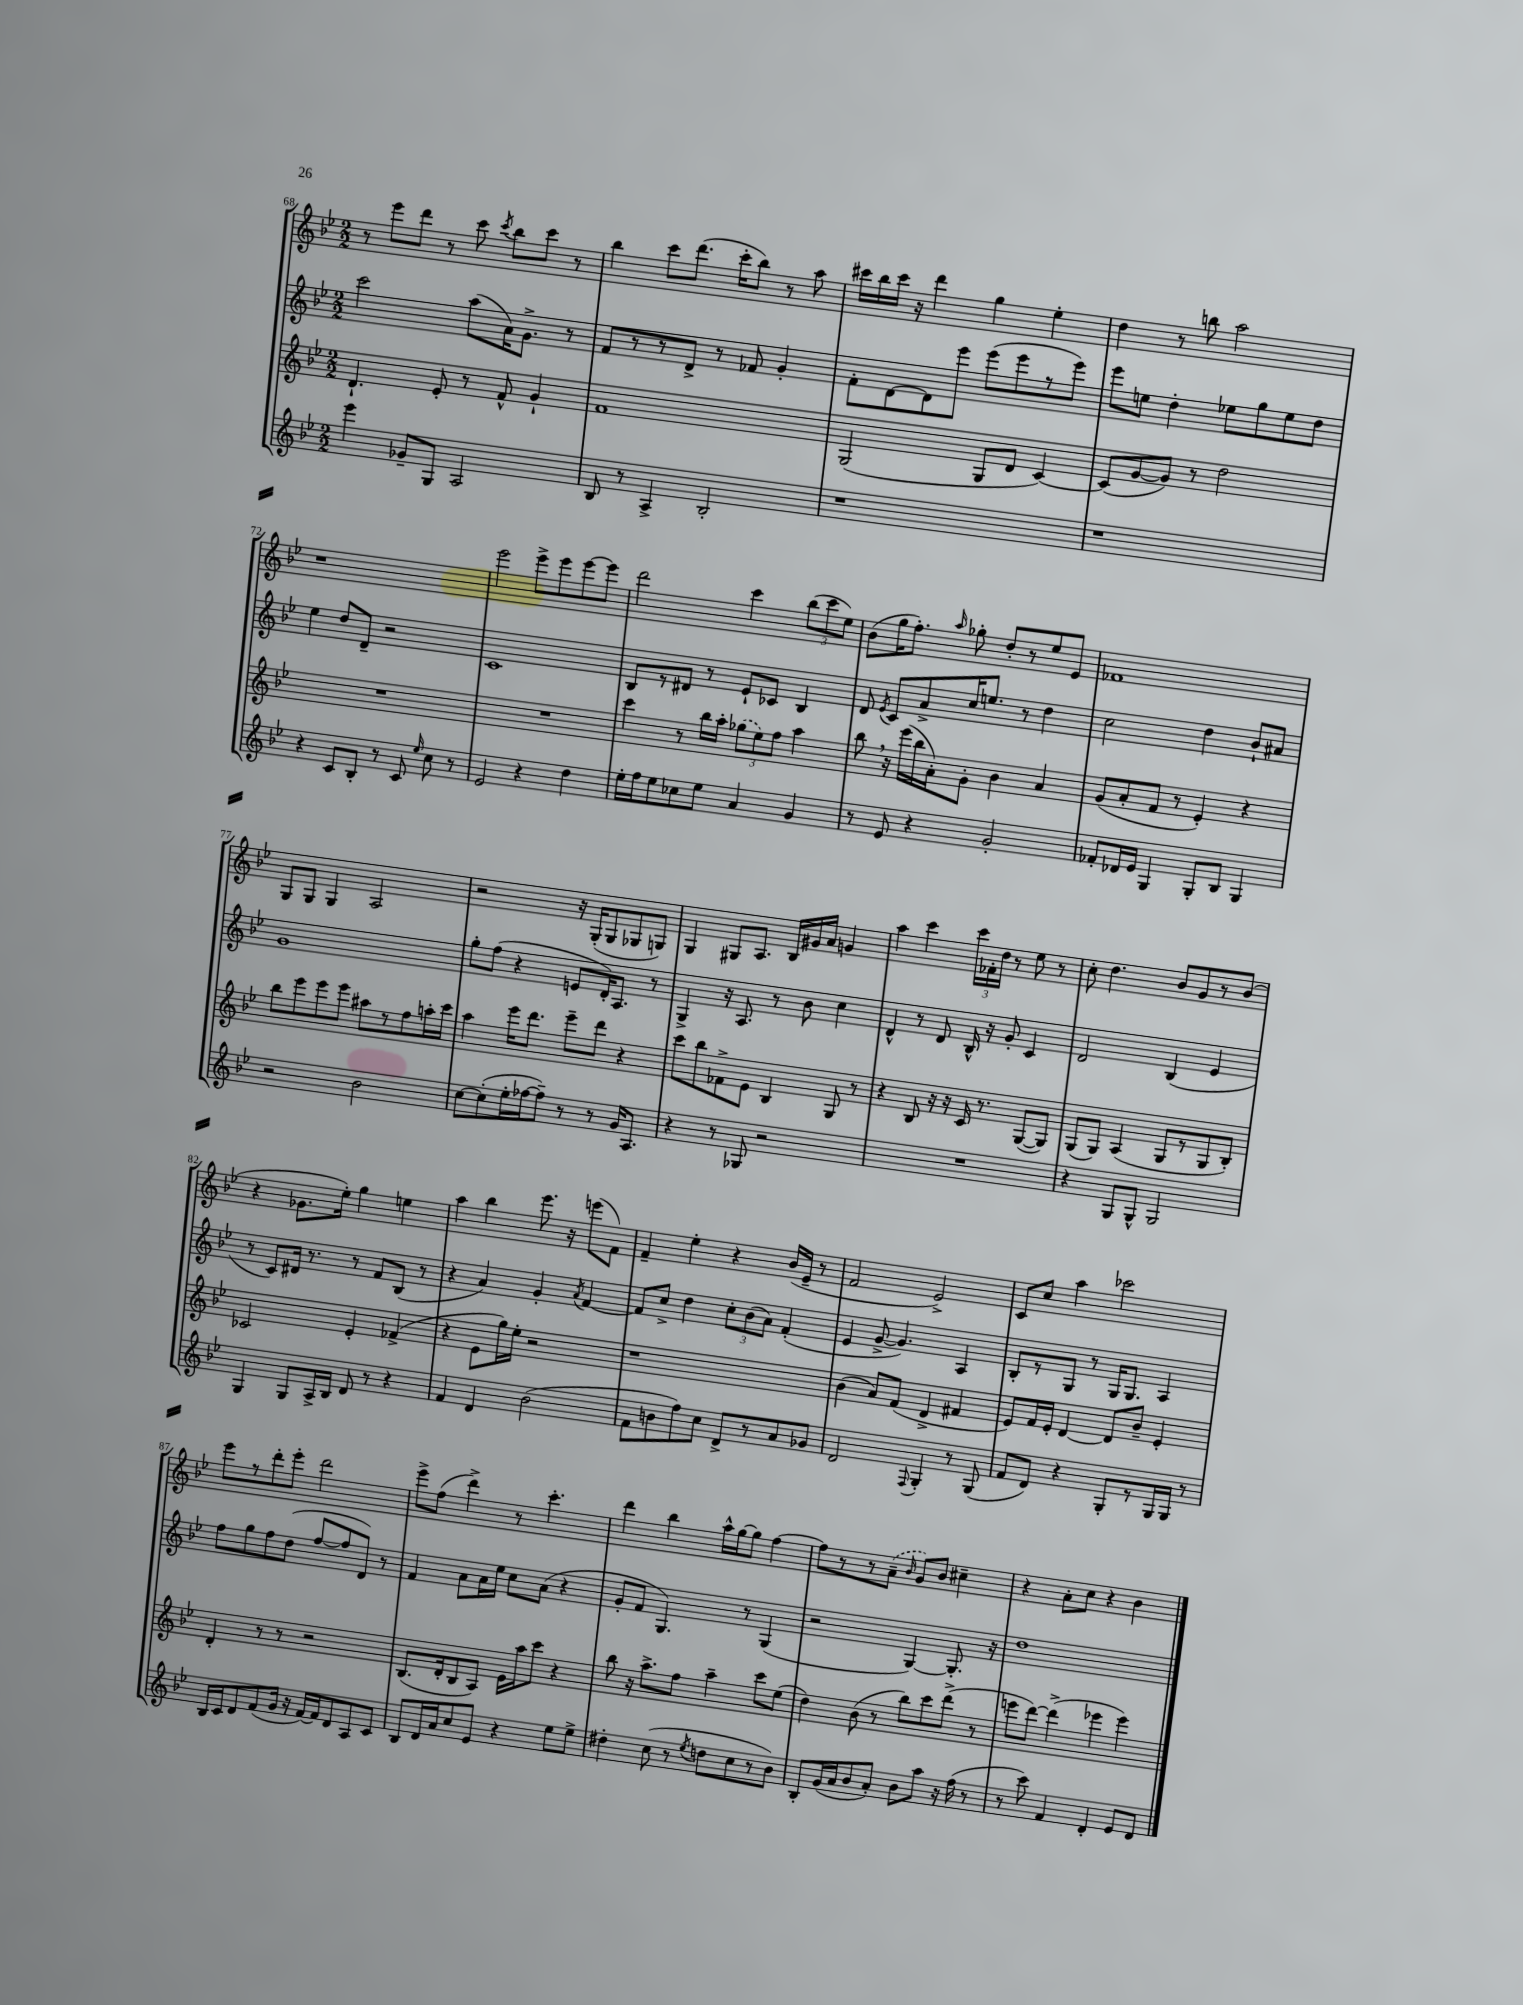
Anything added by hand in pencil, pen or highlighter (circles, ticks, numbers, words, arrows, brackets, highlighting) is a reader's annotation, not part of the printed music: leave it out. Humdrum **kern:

**kern	**kern	**kern	**kern
*staff4	*staff3	*staff2	*staff1
*clefG2	*clefG2	*clefG2	*clefG2
*k[b-e-]	*k[b-e-]	*k[b-e-]	*k[b-e-]
*M2/2	*M2/2	*M2/2	*M2/2
4eee-	4.d`	2ccc	8r
.	.	.	8eee-
8g-~	.	.	8ddd
8G	8e-'	.	8r
2A	8r	(8aa	8ccc
.	.	.	8qccc
.	8f^^	16a)	8bb-
.	.	8.g^	.
.	4g`	.	8ccc
.	.	8r	8r
=	=	=	=
8B-	1f	8f	4bb-
8r	.	8r	.
4A^	.	8r	8ccc
.	.	8d^	(8.ddd
2B-'	.	8r	.
.	.	.	16ccc'
.	.	8f-	8bb-)
.	.	4g'	8r
.	.	.	8aa
=	=	=	=
1r	(2G	8f'	16ccc#
.	.	.	16bb-
.	.	[8d	16ccc#
.	.	.	16r
.	.	8d]	4ddd
.	.	8eee-	.
.	8G	(8eee-	4gg
.	8d	8eee-	.
.	[4c)	8r	4ee-'
.	.	8eee-)	.
=	=	=	=
1r	(8c]	8eee-	4dd
.	[8g	8ee	.
.	8g])	4dd'	8r
.	8r	.	8bb
.	2dd	8ee-	2aa
.	.	8gg	.
.	.	8ee-	.
.	.	8dd	.
=	=	=	=
4r	1r	4ee-	1r
8c	.	8dd	.
8B-'	.	8d~	.
8r	.	2r	.
8c	.	.	.
16qqee-	.	.	.
8cc	.	.	.
8r	.	.	.
=	=	=	=
2e-	1r	1c	2eee-
4r	.	.	8eee-^
.	.	.	8eee-
4dd	.	.	[8eee-
.	.	.	8eee-]
=	=	=	=
16ee-'	4ccc	8B-	2ddd
16ff	.	.	.
8ee-	.	8r	.
8cc-	8r	8d#	.
8ee-	16bb-	8r	.
.	16aa'	.	.
4a	(12gg-	8e-`	4ccc
.	12ee-)	.	.
.	.	8c-	.
.	12ff	.	.
4g	4aa	4B-	(12bb-
.	.	.	12ccc
.	.	.	12ee-)
=	=	=	=
8r	8bb-	8d	(8b-
.	.	8qe-	.
8e-	16r	8c	16gg
.	(16eee-	.	8.ff')
4r	16bb-	8a^	.
.	16a')	.	.
.	.	.	16qqaa
.	8g'	16cc	8gg-'
.	.	8.ee	.
2g'	4b-	.	8dd'
.	.	8r	8r
.	4a	4dd	8ee-
.	.	.	8e-
=	=	=	=
8f-'	(8g	2cc	1f-
16d-	8a'	.	.
16e-	.	.	.
4G	8f	.	.
.	8r	.	.
8G'	4e-')	4dd	.
8B-	.	.	.
4G	4r	8b-`	.
.	.	8a#	.
=	=	=	=
2r	8bb-	1g	8G
.	8eee-	.	8G
.	8eee-	.	4G
.	8eee-	.	.
2b-	8aa#	.	2A
.	8r	.	.
.	8ff	.	.
.	16aa'	.	.
.	16ccc	.	.
=	=	=	=
[8cc	4aa	8gg'	2r
(8cc']	.	(8ff	.
16ee-'	16eee-	4r	.
[16ff-	8.ddd	.	.
8ff-~])	.	.	.
8r	8eee-~	8e	16r
.	.	.	(16G'
8r	8ddd	16d')	8G
.	.	8.A	.
16g	4r	.	8G-
8.A	.	.	.
.	.	8r	8G)
=	=	=	=
4r	8ccc	4G^	4G
.	8bb-	.	.
8r	8f-^	16r	8G#
.	.	8.A	.
8G-	8e-	.	8.A
2r	4B-	8r	.
.	.	.	16B-
.	.	8b-	16g#
.	.	.	16a
.	8G	4cc	4g
.	8r	.	.
=	=	=	=
1r	4r	4d^^	4aa
.	8B-	8r	4ccc
.	16r	8d	.
.	16r	.	.
.	16c	16B-^^	24ccc
.	.	.	24f-'
.	8.r	16r	.
.	.	.	24dd
.	.	8g'	8r
.	([8G	4c	8ee-
.	8G])	.	8r
=	=	=	=
4r	(8G	2d	8cc'
.	8G)	.	4.dd
8G	(4A	.	.
8G^^	.	.	.
2G	8G	(4B-	8b-
.	8r	.	8g
.	8G	4e-	8r
.	8B-')	.	(8b-
=	=	=	=
4G	2c-	8r	4r
.	.	8c)	.
8G	.	16d#	8.g-
.	.	8.r	.
16A^	.	.	.
16B-	.	.	16ee-')
8d	4e-'	8r	4gg
8r	.	8f	.
4r	(4f-^	(8B-	4ee
.	.	8r	.
=	=	=	=
4f	4r	4r	4aa
4d	8e-	4a)	4bb-
.	16gg)	.	.
.	16ee-'	.	.
(2b-	2r	4g'	8.eee-
.	.	.	16r
.	.	8qa	.
.	.	[4f	(8eee
.	.	.	8f)
=	=	=	=
8f	1r	8f]	4f~
8b	.	8cc^	.
8ff)	.	4dd	4ee-'
8cc	.	.	.
8d^	.	12cc'	4r
.	.	(12b-	.
8r	.	.	.
.	.	12a)	.
8a	.	(4f'	(16b-
.	.	.	16e-~
8g-	.	.	8r
=	=	=	=
2d	(4b-	4e-	2f
.	8a)	[8g^	.
.	(8f	4.g])	.
8qqF	.	.	.
4G'	4d^	.	2e-^)
8r	4f#	4A	.
(8G	.	.	.
=	=	=	=
8f	8e-)	8B-'	8c
8d)	16f	8r	8cc
.	16e-'	.	.
4r	[4d	8G	4aa
.	.	8r	.
8G'	8d]	16G	2ccc-
.	.	8.G	.
8r	8b-~	.	.
16G	4e-'	4A	.
16G	.	.	.
8r	.	.	.
=	=	=	=
16B-	4d'	8ff	8eee-
16c	.	.	.
8d	.	8gg	8r
(8f	8r	8ff	8ddd'
16g	8r	(8dd	8eee-'
16r	.	.	.
[16f)	2r	[8ff	2ddd
16f]	.	.	.
8d	.	8ff]	.
8A	.	8d)	.
8c	.	8r	.
=	=	=	=
8B-	(8.B-	4f	8eee-^
16d	.	.	(8ff
16a	16d'	.	.
8cc	8B-	8a	4ddd^)
8e-	8A)	16a	.
.	.	16ee-	.
4r	16e-	8cc	8r
.	16aa	.	.
.	8ccc	(8a	4.ccc'
8ee-	4r	4r	.
8ee-^	.	.	.
=	=	=	=
4dd#'	8bb-	8g'	4ddd
.	16r	8f	.
.	8.aa^	.	.
(8cc	.	4.G)	4bb-
8r	8ff	.	.
8qee-	.	.	.
8dd	4aa~	.	16aa^^
.	.	.	[16gg
8cc	.	8r	8gg]
8r	8ccc	(4G	[4ff
8b-)	(8ee-	.	.
=	=	=	=
8B-'	4dd)	2r	8ff]
(16g	.	.	8r
16a	.	.	.
8b-	(8b-	.	8r
8a')	8r	.	(8a~
.	.	.	16qqb-
8b-	8bb-)	[4G)	8g)
8aa	8ccc	.	8b-
16r	(8ddd^	8.G']	4cc#~
(16ff	.	.	.
8r	8r	.	.
.	.	16r	.
=	=	=	=
8r	8eee	1dd	4r
8ccc)	[8ddd)	.	.
4f	(4ddd^]	.	8a'
.	.	.	8cc
4d'	4eee-	.	4r
8e-	4eee-)	.	4b-
8d	.	.	.
==	==	==	==
*-	*-	*-	*-
